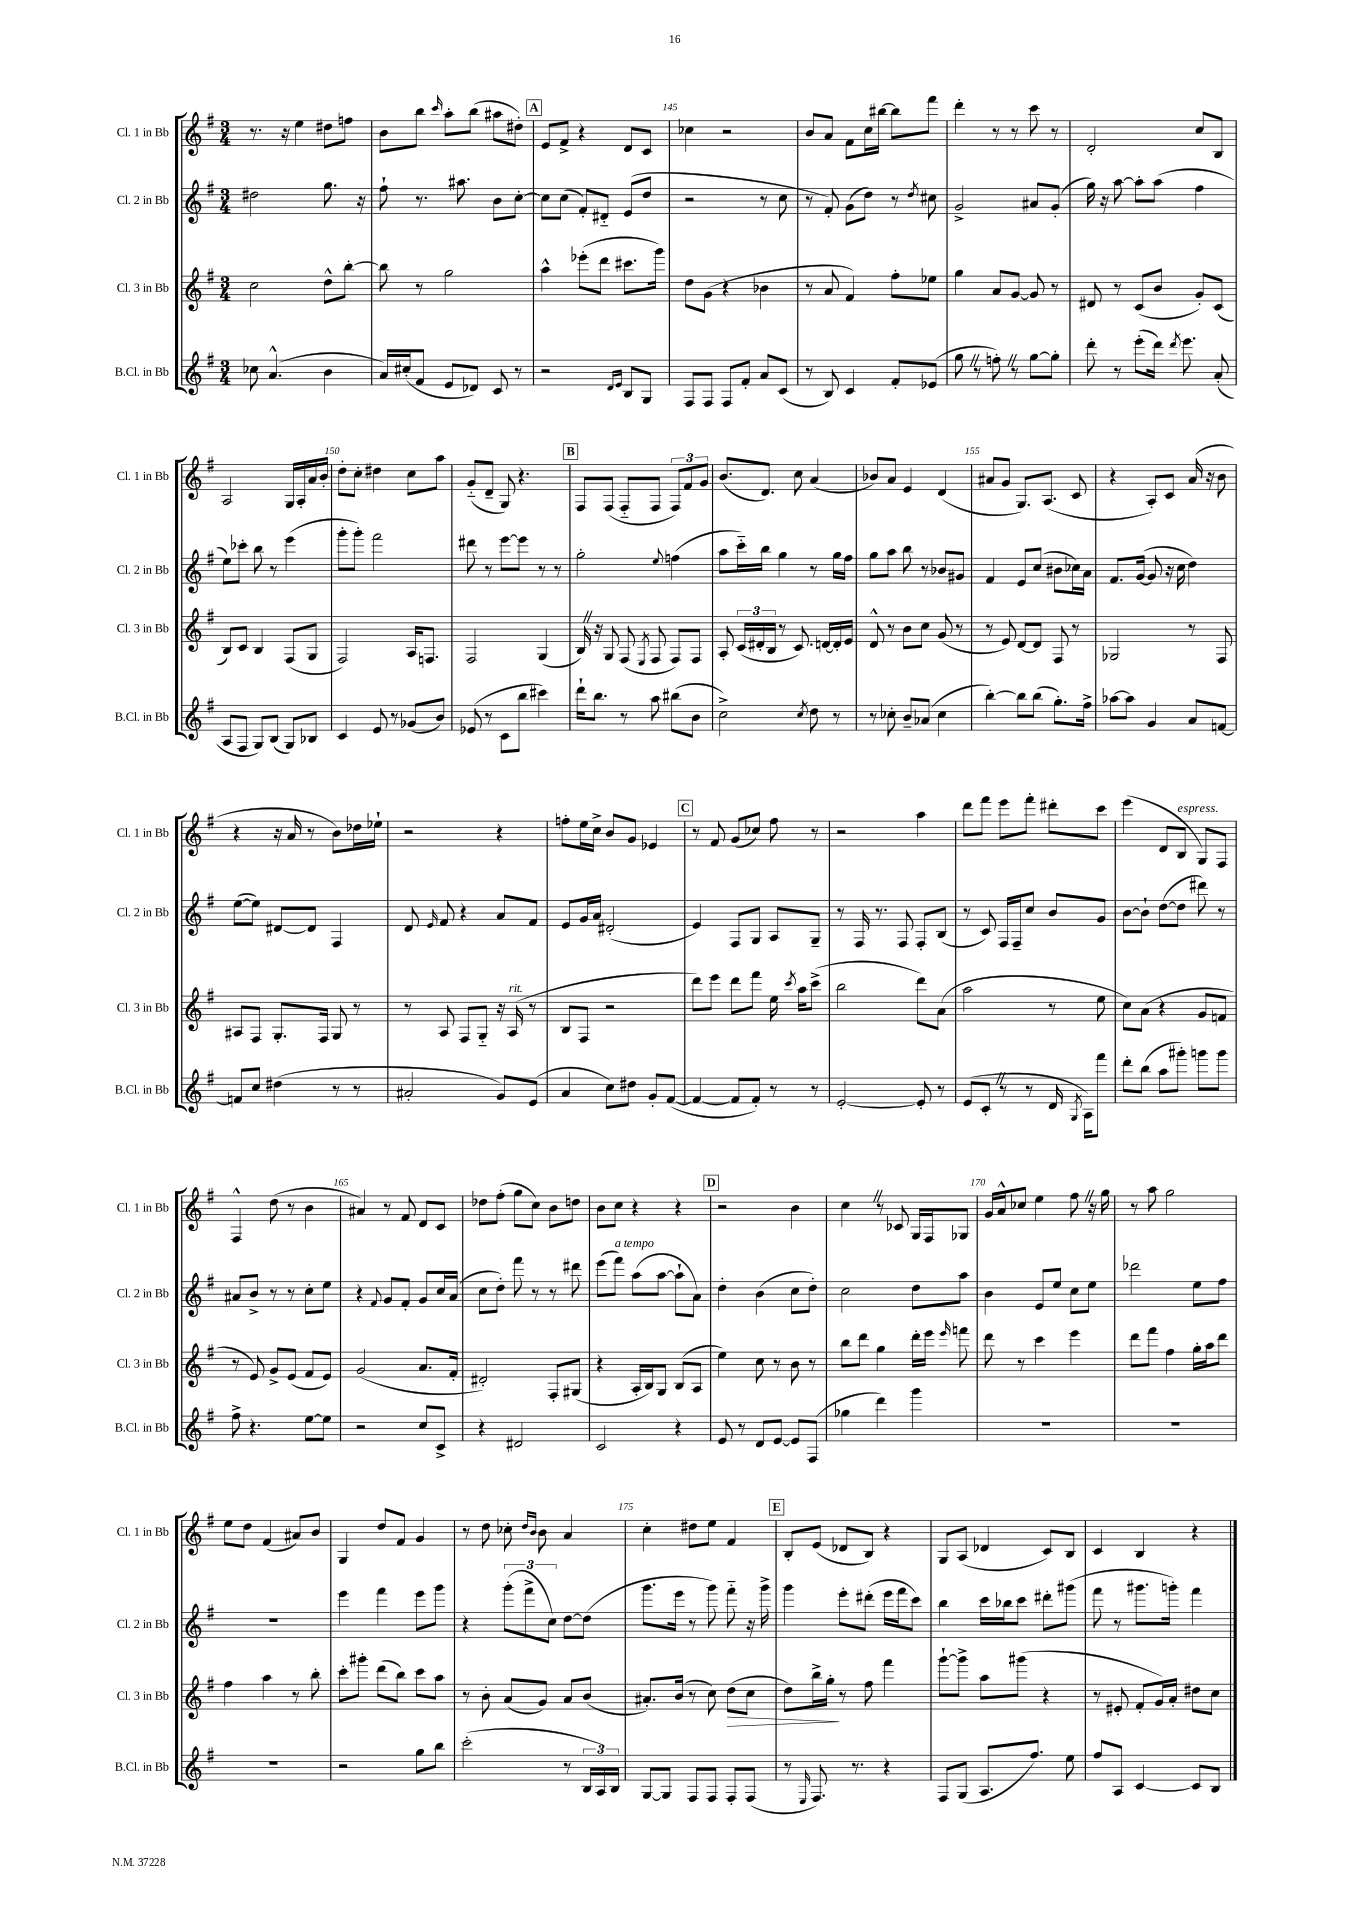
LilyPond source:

<<
\new StaffGroup <<
\new Staff = "s0" \with { instrumentName = "Cl. 1 in Bb" shortInstrumentName = "Cl. 1 in Bb" } {
    \clef treble \key g \major \numericTimeSignature \time 3/4
    \autoBeamOff r8. r16 e''4 dis''8[ f''8] |
    b'8[ b''8] \grace { c'''16 } a''8[-. b''8]( ais''8[ dis''8]-.) |
    \mark \markup { \box "A" } e'8[ fis'8]-> r4 d'8[ c'8] |
    ces''4 r2 |
    b'8[ a'8] fis'8[ c''16 bis''16]~ bis''8[ fis'''8] |
    d'''4-. r8 r8 c'''8 r8 |
    d'2-. c''8[ b8] |
    a2 g16[ a16-. a'16 b'16]-. |
    d''8[-. c''8]-. dis''4 c''8[ a''8] |
    g'8[-_( d'8]-- g8) r4. |
    \mark \markup { \box "B" } fis8[ fis8]( fis8[-_ fis8] \tuplet 3/2 { fis8[) fis'8 g'8] } |
    b'8.[( d'8.]) c''8 a'4( |
    bes'8[) a'8] e'4 d'4( |
    ais'8[ g'8] g8.[) a8.]( c'8 |
    r4 a8[-.) c'8] a'16( r16 b'8 |
    r4 r16 a'16 r8 b'8[) des''16 ees''16]-! |
    r2 r4 |
    f''8[-. e''16 c''16]-> b'8[ g'8] ees'4 |
    \mark \markup { \box "C" } r8 fis'8 g'8[( ces''8]) fis''8 r8 |
    r2 a''4 |
    d'''8[ fis'''8] e'''8[ fis'''8]-. dis'''8[-. c'''8] |
    e'''4( d'8[ b8]^\markup { \italic "espress." } g8[) fis8] |
    fis4-^ d''8( r8 b'4 |
    ais'4) r8 fis'8 d'8[ c'8] |
    des''8[ fis''8]-.( g''8[ c''8]) b'8[ d''8] |
    b'8[ c''8] r4 r4 |
    \mark \markup { \box "D" } r2 b'4 |
    c''4 \once \override BreathingSign.text = \markup { \musicglyph "scripts.caesura.straight" } \breathe r8 ces'8 g16[ fis16 ges8] |
    g'16[ a'16-^ ces''8] e''4 fis''8 \once \override BreathingSign.text = \markup { \musicglyph "scripts.caesura.straight" } \breathe r16 g''16 |
    r8 a''8 g''2 |
    e''8[ d''8] fis'4( ais'8[) b'8] |
    g4 d''8[ fis'8] g'4 |
    r8 d''8 ces''8-. \grace { d''16[ b'16] } b'8 a'4 |
    c''4-. dis''8[ e''8] fis'4 |
    \mark \markup { \box "E" } b8[-. e'8]( des'8[ b8]) r4 |
    g8[ a8]( des'4 c'8[) b8] |
    c'4 b4 r4 \bar "|." |
}
\new Staff = "s1" \with { instrumentName = "Cl. 2 in Bb" shortInstrumentName = "Cl. 2 in Bb" } {
    \clef treble \key g \major \numericTimeSignature \time 3/4
    \autoBeamOff dis''2 g''8. r16 |
    fis''8-! r8. ais''8. b'8[ c''8]~-. |
    \mark \markup { \box "A" } c''8[ c''8]( fis'8[-.) dis'8]-_ e'8[( d''8] |
    r2 r8 c''8 |
    r8 fis'8-.) g'8[( d''8]) r8 \acciaccatura { d''8 } cis''8 |
    g'2-> ais'8[ g'8]-.( |
    g''16) r16 a''8~ a''8[-. a''8]( fis''4 |
    e''8[) ces'''8]-. b''8 r8 e'''4( |
    g'''8[-. g'''8]-.) fis'''2 |
    dis'''8 r8 e'''8[~ e'''8] r8 r8 |
    \mark \markup { \box "B" } g''2-. \appoggiatura { e''8 } f''4( |
    a''8[ c'''16-_) b''16] g''4 r8 g''16[ fis''16] |
    g''8[ a''8] b''8 r8 bes'8[ gis'8] |
    fis'4 e'8[ c''8]( bis'8[ ces''16) a'16] |
    fis'8.[ g'16]~( g'8 r16 c''16 d''4) |
    e''8[~( e''8]) dis'8[~ dis'8] fis4 |
    d'8 \grace { e'16 } fis'8 r4 a'8[ fis'8] |
    e'8[ g'16 a'16] dis'2-.( |
    \mark \markup { \box "C" } e'4) fis8[ g8] a8[ g8]-- |
    r8 fis16 r8. fis8 fis8[-. b8]( |
    r8 c'8) fis16[ fis16-- c''8] b'8[ g'8] |
    b'8[~ b'8]-! d''8[~( d''8] dis'''8) r8 |
    ais'8[ b'8]-> r8 r8 c''8[-. e''8] |
    r4 \appoggiatura { fis'8 } g'8[ fis'8]-. g'8[ c''16 a'16]( |
    c''8[ d''8]-.) fis'''8 r8 r8 dis'''8 |
    e'''8[( fis'''8]^\markup { \italic "a tempo" }) a''8[( a''8]~ a''8[-! a'8]) |
    \mark \markup { \box "D" } d''4-. b'4( c''8[ d''8]-.) |
    c''2 d''8[ a''8] |
    b'4 e'8[ e''8] c''8[ e''8] |
    des'''2 e''8[ fis''8] |
    R2. |
    e'''4 fis'''4 e'''8[ g'''8] |
    r4 \tuplet 3/2 { g'''8[-.( fis'''8-> c''8]) } d''8[~ d''8]( |
    g'''8.[ e'''16] r8 g'''8) fis'''8-_ r16 g'''16-> |
    \mark \markup { \box "E" } g'''4 e'''8[-. dis'''8]-.( e'''16[ fis'''16 c'''8]) |
    b''4 c'''16[ bes''16 c'''8] dis'''8[-. gis'''8]( |
    fis'''8 r8 gis'''8.[ g'''16]-.) fis'''4 \bar "|." |
}
\new Staff = "s2" \with { instrumentName = "Cl. 3 in Bb" shortInstrumentName = "Cl. 3 in Bb" } {
    \clef treble \key g \major \numericTimeSignature \time 3/4
    \autoBeamOff c''2 d''8[-^ b''8]~-. |
    b''8 r8 g''2 |
    \mark \markup { \box "A" } a''4-^ ees'''8[-.( d'''8] cis'''8.[ g'''16]) |
    d''8[ g'8]( r4 bes'4 |
    r8 a'8 fis'4) fis''8[-. ees''8] |
    g''4 a'8[ g'8]~ g'8 r8 |
    dis'8 r8 c'8[( b'8] g'8[-.) c'8]( |
    b8[) c'8] b4 fis8[( g8] |
    fis2) a16[ f8.] |
    fis2 g4( |
    \mark \markup { \box "B" } b16) \once \override BreathingSign.text = \markup { \musicglyph "scripts.caesura.straight" } \breathe r16 g8 fis8( \acciaccatura { e8 } fis8 fis8[) fis8] |
    a8-. \tuplet 3/2 { c'16[( dis'16-. b16] } r8 c'8.) d'16[~ d'16-. e'16] |
    d'8-^ r8 b'8[ c''8] g'8( r8 |
    r8 e'8) d'8[~ d'8] fis8 r8 |
    ges2 r8 fis8 |
    ais8[ fis8] g8.[-. fis16] g8 r8 |
    r8 a8 fis8[ g8]-_ r16 a16^\markup { \italic "rit." }( r8 |
    b8[ fis8] r2 |
    \mark \markup { \box "C" } d'''8[) e'''8] d'''8[ fis'''8] e''16 \acciaccatura { c'''8 } a''16[ c'''8]->( |
    b''2 d'''8[) a'8]( |
    a''2 r8 e''8 |
    c''8[) a'8]( r4 g'8[ f'8] |
    r8 e'8) g'8[-> e'8]( fis'8[ e'8]) |
    g'2( a'8.[ fis'16]-. |
    dis'2-.) fis8[-. gis8]( |
    r4 a16[-. b16) g8] b8[( a8] |
    \mark \markup { \box "D" } e''4) c''8 r8 b'8 r8 |
    b''8[ d'''8] g''4 d'''16[-. e'''16] \grace { e'''16 } f'''8 |
    d'''8 r8 c'''4 e'''4 |
    d'''8[ fis'''8] fis''4 g''16[-. a''16 d'''8] |
    fis''4 a''4 r8 b''8-. |
    c'''8[-. gis'''8]-. d'''8[( b''8]) c'''8[ a''8] |
    r8 b'8-. a'8[( g'8]) a'8[ b'8]( |
    ais'8.[-.) b'16]( r8 c''8) d''8[\>( c''8] |
    \mark \markup { \box "E" } d''8[) b''16-> g''16]-.\! r8 fis''8 fis'''4 |
    g'''8[~-! g'''8]-> a''8[ gis'''8]( r4 |
    r8 eis'8-. fis'8[-. g'16) a'16]-. dis''8[ c''8] \bar "|." |
}
\new Staff = "s3" \with { instrumentName = "B.Cl. in Bb" shortInstrumentName = "B.Cl. in Bb" } {
    \clef treble \key g \major \numericTimeSignature \time 3/4
    \autoBeamOff ces''8 a'4.-^( b'4 |
    a'16[) cis''16-.( fis'8] e'8[ des'8]) c'8 r8 |
    \mark \markup { \box "A" } r2 \grace { d'16[ e'16] } b8[ g8] |
    fis8[ fis8] fis8[ fis'8]-. a'8[ c'8]( |
    r8 b8) c'4 fis'8[-. ees'8]( |
    g''8 \once \override BreathingSign.text = \markup { \musicglyph "scripts.caesura.straight" } \breathe r8 f''8-.) \once \override BreathingSign.text = \markup { \musicglyph "scripts.caesura.straight" } \breathe r8 g''8[~ g''8]-. |
    d'''8-. r8 e'''8[-.( d'''16]) \acciaccatura { d'''8 } e'''8. a'8-.( |
    a8[ fis8] g8[) b8]( g8[) bes8] |
    c'4 e'8 r8 ges'8[( b'8]) |
    ees'8( r8 c'8[ b''8] cis'''4) |
    \mark \markup { \box "B" } d'''16[-! b''8.] r8 a''8 bis''8[( b'8] |
    c''2->) \acciaccatura { c''8 } d''8 r8 |
    r8 ces''8-. b'8[-- aes'8]( ces''4 |
    b''4~-.) b''8[ b''8]( g''8.[-.) fis''16]-> |
    aes''8[~ aes''8] g'4 a'8[ f'8]~ |
    f'8[ c''8] dis''4( r8 r8 |
    ais'2-. g'8[) e'8]( |
    a'4 c''8[) dis''8] g'8[-. fis'8]~( |
    \mark \markup { \box "C" } fis'4~ fis'8[ fis'8]-.) r8 r8 |
    e'2~-. e'8-. r8 |
    e'8[( c'8]-. \once \override BreathingSign.text = \markup { \musicglyph "scripts.caesura.straight" } \breathe r8 r8 d'16 \acciaccatura { g8 } a16[) fis'''8] |
    d'''8[-. b''8]( a''8[ gis'''8]-.) g'''8[ g'''8] |
    fis''8-> r4. e''8[~ e''8] |
    r2 c''8[ c'8]-> |
    r4 dis'2 |
    c'2 r4 |
    \mark \markup { \box "D" } e'8 r8 d'8[ e'8]~ e'8[ fis8]( |
    ges''4 d'''4) g'''4 |
    R2. |
    R2. |
    R2. |
    r2 g''8[ b''8] |
    c'''2-.( r8 \tuplet 3/2 { b16[ a16) b16] } |
    g8[~ g8] fis8[ fis8] fis8[-. fis8]( |
    \mark \markup { \box "E" } r8 \grace { e16 } fis8.) r8. r4 |
    fis8[ g8]( a8.[ fis''8.]) e''8 |
    fis''8[ a8] c'4~ c'8[ b8] \bar "|." |
}
>>
>>
\layout { \context { \Score currentBarNumber = #142 \override BarNumber.break-visibility = ##(#f #t #t) barNumberVisibility = #(every-nth-bar-number-visible 5) } }
